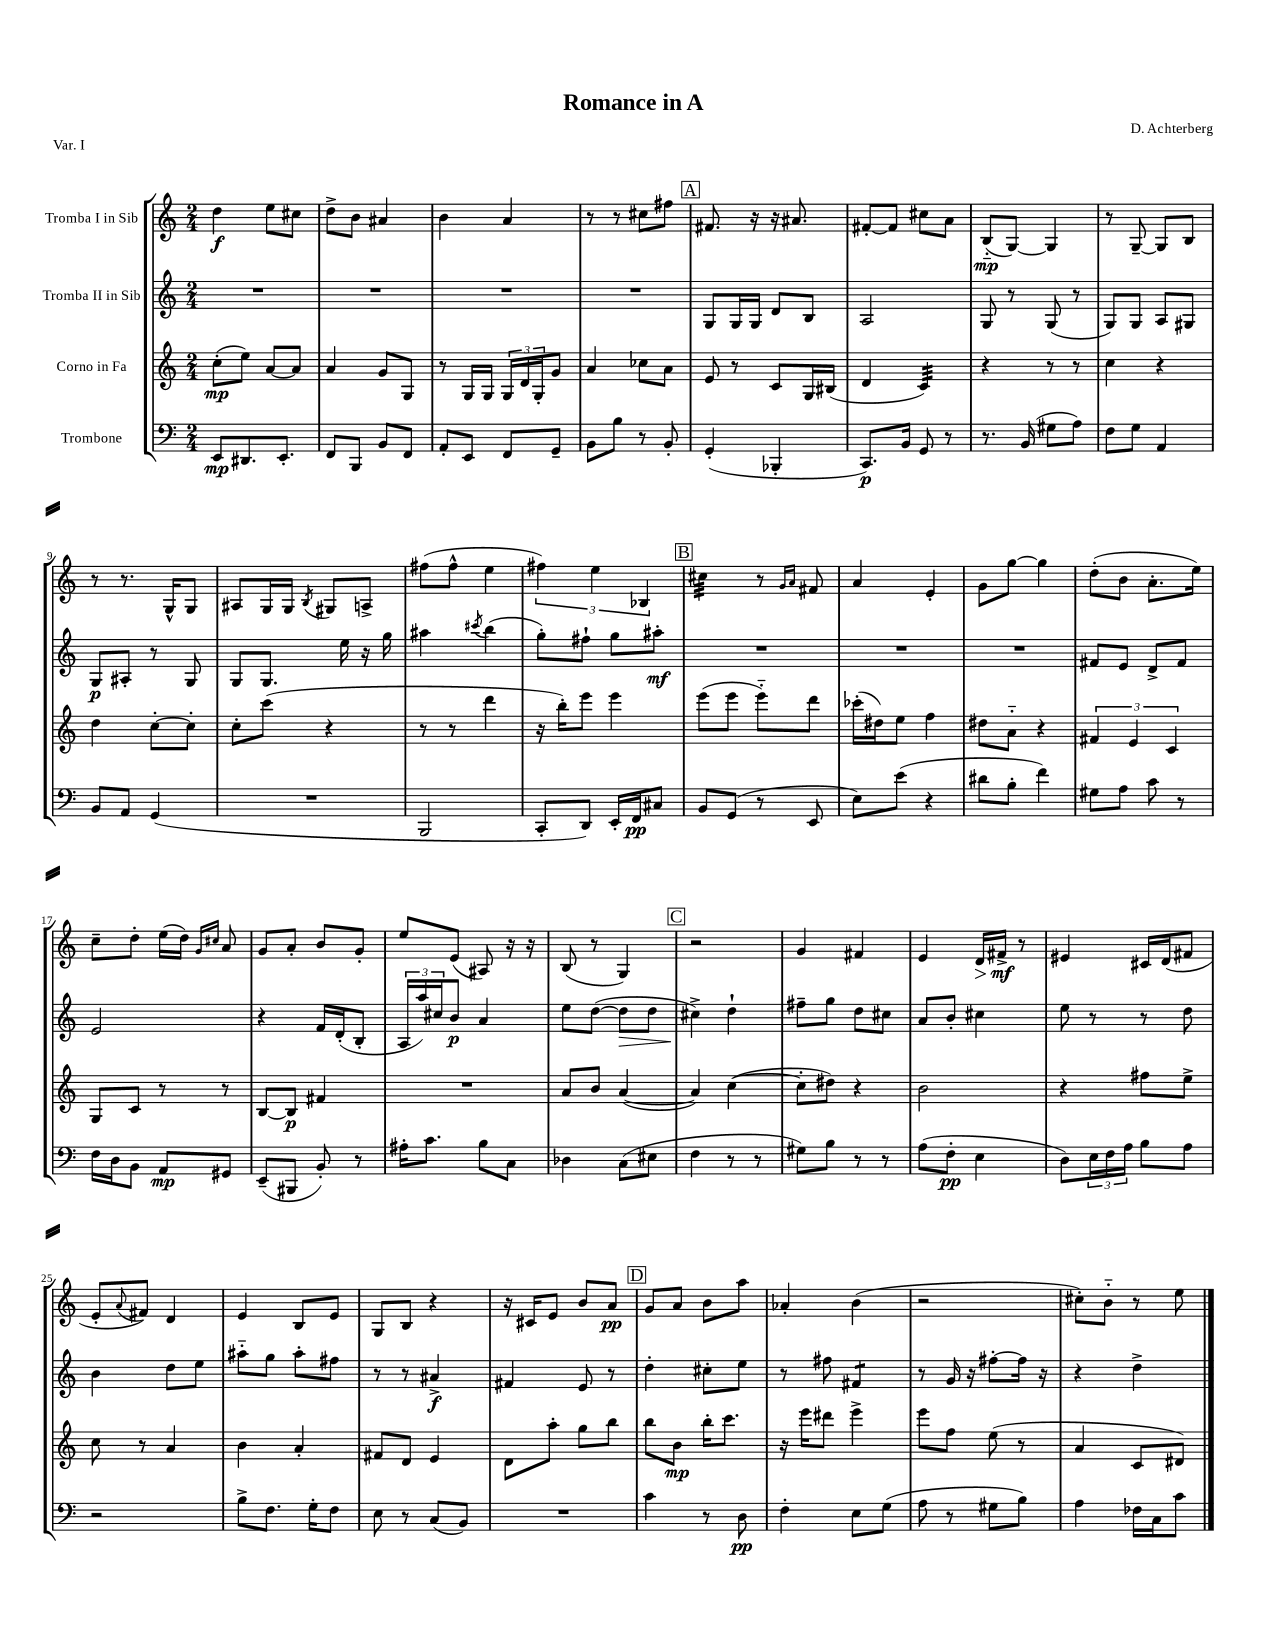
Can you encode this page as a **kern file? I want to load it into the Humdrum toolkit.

**kern	**kern	**kern	**kern
*staff4	*staff3	*staff2	*staff1
*clefF4	*clefG2	*clefG2	*clefG2
*k[]	*k[]	*k[]	*k[]
*M2/4	*M2/4	*M2/4	*M2/4
8EE	(8cc'	2r	4dd
8.DD#	8ee)	.	.
.	[8a	.	8ee
8.EE'	.	.	.
.	8a]	.	8cc#
=	=	=	=
8FF	4a	2r	8dd^
8BBB	.	.	8b
8BB	8g	.	4a#
8FF	8G	.	.
=	=	=	=
8AA'	8r	2r	4b
8EE	16G	.	.
.	16G	.	.
8FF	24G	.	4a
.	24d	.	.
.	24G'	.	.
8GG~	8g	.	.
=	=	=	=
8BB	4a	2r	8r
8B	.	.	8r
8r	8cc-	.	8cc#
8BB'	8a	.	8ff#
=	=	=	=
(4GG'	8e	8G	8.f#
.	8r	16G	.
.	.	16G	16r
4BBB-'	8c	8d	16r
.	.	.	8.a#
.	16G	8B	.
.	(16B#	.	.
=	=	=	=
8.CC)	4d	2A	[8f#'
.	.	.	8f#]
16BB	.	.	.
8GG	4c)	.	8cc#
8r	.	.	8a
=	=	=	=
8.r	4r	8G	(8B'~
.	.	8r	[8G)
(16BB	.	.	.
8G#	8r	(8G	4G]
8A)	8r	8r	.
=	=	=	=
8F	4cc	8G)	8r
8G	.	8G	[8G~
4AA	4r	8A	8G]
.	.	8G#	8B
=	=	=	=
8BB	4dd	8G	8r
8AA	.	8A#'	8.r
(4GG	[8cc'	8r	.
.	.	.	16G^^
.	8cc']	8G	8G
=	=	=	=
2r	8cc'	8G	8A#
.	(8ccc	8.G	16G
.	.	.	16G
.	.	.	8qB
.	4r	.	8G#
.	.	16ee	.
.	.	16r	8A^
.	.	16gg	.
=	=	=	=
2BBB	8r	4aa#	(8ff#
.	8r	.	8ff#^^
.	.	8qccc#	.
.	4ddd	(4bb	4ee
=	=	=	=
8CC'	16r	8gg')	6ff#)
.	16bb')	.	.
8DD)	8eee	8ff#`	.
.	.	.	6ee
16EE'	4eee	8gg	.
16FF	.	.	.
.	.	.	6B-
8C#	.	8aa#'	.
=	=	=	=
8BB	(8eee	2r	4cc#
(8GG	8eee	.	.
8r	8eee'~)	.	8r
.	.	.	16qqg
.	.	.	16qqa
8EE	8ddd	.	8f#
=	=	=	=
8E)	(16ccc-'	2r	4a
.	16dd#)	.	.
(8e	8ee	.	.
4r	4ff	.	4e'
=	=	=	=
8d#	8dd#	2r	8g
8B'	8a'~	.	[8gg
4f)	4r	.	4gg]
=	=	=	=
8G#	6f#	8f#	(8dd'
8A	.	8e	8b
.	6e	.	.
8c	.	8d^	8.a'
.	6c	.	.
8r	.	8f#	.
.	.	.	16ee)
=	=	=	=
16F	8G	2e	8cc~
16D	.	.	.
8BB	8c	.	8dd'
8AA	8r	.	(16ee
.	.	.	16dd)
.	.	.	16qqg
.	.	.	16qqcc#
8GG#	8r	.	8a
=	=	=	=
(8EE~	[8B	4r	8g
8BBB#	8B]	.	8a'
8BB')	4f#	16f	8b
.	.	(16d'	.
8r	.	8B'	8g'
=	=	=	=
16A#'	2r	24A	8ee
.	.	24aa)	.
8.c	.	.	.
.	.	24cc#	.
.	.	8b	(8e
8B	.	4a	8A#)
8C	.	.	16r
.	.	.	16r
=	=	=	=
4D-	8a	8ee	(8B
.	8b	([8dd	8r
(8C	([4a	8dd]	4G)
8E#	.	8dd	.
=	=	=	=
4F	4a])	4cc#^)	2r
8r	([4cc	4dd`	.
8r	.	.	.
=	=	=	=
8G#)	8cc']	8ff#~	4g
8B	8dd#)	8gg	.
8r	4r	8dd	4f#
8r	.	8cc#	.
=	=	=	=
(8A	2b	8a	4e
8F'	.	8b'	.
4E	.	4cc#	16d
.	.	.	16f#^
.	.	.	8r
=	=	=	=
8D)	4r	8ee	4e#
24E	.	8r	.
24F	.	.	.
24A	.	.	.
8B	8ff#	8r	16c#
.	.	.	(16d
8A	8ee^	8dd	8f#
=	=	=	=
2r	8cc	4b	8e'
.	.	.	8qqa
.	8r	.	8f#)
.	4a	8dd	4d
.	.	8ee	.
=	=	=	=
8B^	4b	8aa#'~	4e
8.F	.	8gg	.
.	4a'	8aa#'	8B
16G'	.	.	.
8F	.	8ff#	8e
=	=	=	=
8E	8f#	8r	8G
8r	8d	8r	8B
(8C	4e	4a#^	4r
8BB)	.	.	.
=	=	=	=
2r	8d	4f#	16r
.	.	.	16c#
.	8aa'	.	8e
.	8gg	8e	8b
.	8bb	8r	8a
=	=	=	=
4c	8bb	4dd'	8g
.	8b	.	8a
8r	16bb'	8cc#'	8b
.	8.ccc	.	.
8D	.	8ee	8aa
=	=	=	=
4F'	16r	8r	4a-'
.	16eee	.	.
.	8ddd#	8ff#	.
8E	4eee^	4f#	(4b
(8G	.	.	.
=	=	=	=
8A	8eee	8r	2r
8r	8ff	16g	.
.	.	16r	.
8G#	(8ee	[8ff#'	.
8B)	8r	16ff#]	.
.	.	16r	.
=	=	=	=
4A	4a	4r	8cc#')
.	.	.	8b'~
16F-	8c	4dd^	8r
16C	.	.	.
8c	8d#)	.	8ee
==	==	==	==
*-	*-	*-	*-
